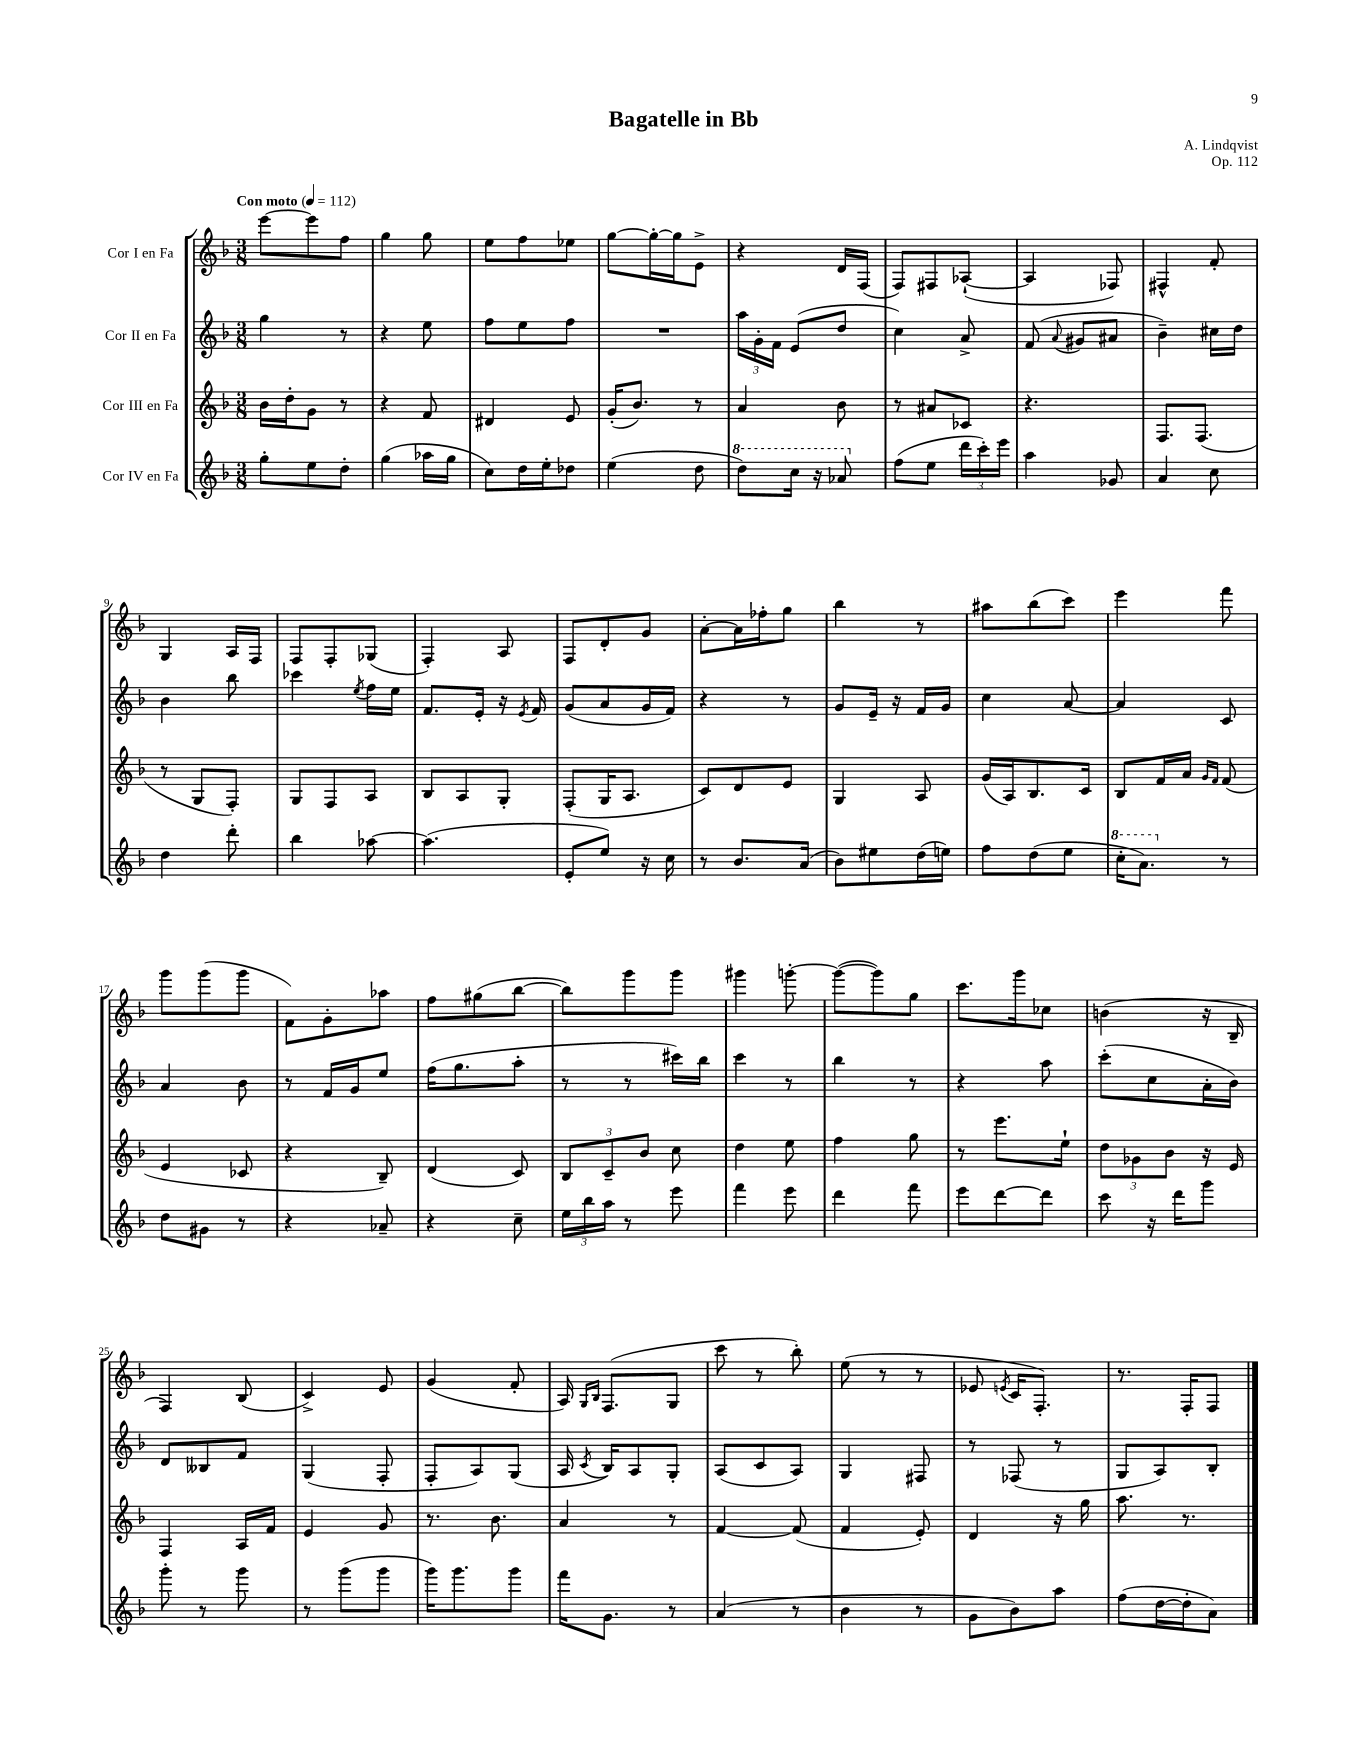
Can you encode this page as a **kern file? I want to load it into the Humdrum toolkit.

**kern	**kern	**kern	**kern
*part4	*part3	*part2	*part1
*staff4	*staff3	*staff2	*staff1
*I"Cor IV en Fa	*I"Cor III en Fa	*I"Cor II en Fa	*I"Cor I en Fa
*clefG2	*clefG2	*clefG2	*clefG2
*k[b-]	*k[b-]	*k[b-]	*k[b-]
*M3/8	*M3/8	*M3/8	*M3/8
*MM112	*MM112	*MM112	*MM112
=1	=1	=1	=1
!	!	!	!LO:TX:a:B:t=Con moto
8gg'\L	16b-\LL	4gg\	[8eee\L
.	16dd'\J	.	.
8ee\	8g\J	.	8eee\]
8dd'\J	8r	8r	8ff\J
=2	=2	=2	=2
(4gg\	4r	4r	4gg\
16aa-X\LL	8f/	8ee\	8gg\
16gg\JJ	.	.	.
=3	=3	=3	=3
8cc\L)	4d#X/	8ff\L	8ee\L
16dd\L	.	8ee\	8ff\
16ee'\J	.	.	.
8dd-X\J	8e/	8ff\J	8ee-X\J
=4	=4	=4	=4
(4ee\	(16g'/KL	4.r	[8gg\L
.	8.b-/J)	.	.
.	.	.	16gg'\L_
.	.	.	16gg\J]
8dd\	8r	.	8e^\J
=5	=5	=5	=5
*8va	*	*	*
8ddd\L)	4a/	24aa\LL	4r
.	.	24g'\	.
.	.	24f\JJ	.
16ccc\Jk	.	(8e/L	.
16r	.	.	.
8aa-X/	8b-\	8dd/J	16d/LL
.	.	.	(16F/JJ
=6	=6	=6	=6
*X8va	*	*	*
(8ff\L	8r	4cc\)	8F/L)
8ee\J	8a#X/L	.	8F#X/
24ddd\LL	8c-X/J	8a^/	([8A-X`/J
24ccc'\)	.	.	.
24eee\JJ	.	.	.
=7	=7	=7	=7
4aa\	4.r	(8f/	4A-/]
.	.	8qqa/	.
.	.	8g#X/L	.
8g-X/	.	8a#X/J	8F-X/)
=8	=8	=8	=8
4a/	8.F/L	4b-~\)	4F#X^^/
.	(8.F/J	.	.
8cc\	.	16cc#X\LL	8f'/
.	.	16dd\JJ	.
!!LO:LB:g=z
=9	=9	=9	=9
4dd\	8r	4b-\	4G/
.	8G/L	.	.
8ddd'\	8F'/J)	8bb-\	16A/LL
.	.	.	16F/JJ
=10	=10	=10	=10
4bb-\	8G/L	4ccc-X\	8F/L
.	8F/	.	8F'/
.	.	8qee/	.
[8aa-X\	8A/J	16ff\LL	(8G-X/J
.	.	16ee\JJ	.
=11	=11	=11	=11
(4.aa-\]	8B-/L	8.f/L	4F'/)
.	8A/	.	.
.	.	16e'/Jk	.
.	8G'/J	16r	8A/
.	.	8qe/	.
.	.	16f/	.
=12	=12	=12	=12
8e'/L	(8F'/L	(8g/L	8F/L
8ee/J)	16G/K	8a/	8d'/
.	8.A/J	.	.
16r	.	16g/L	8g/J
16cc\	.	16f/JJ)	.
=13	=13	=13	=13
8r	8c/L)	4r	[8a'\L
8.b-/L	8d/	.	16a\L]
.	.	.	16ff-X'\J
.	8e/J	8r	8gg\J
(16a/Jk	.	.	.
=14	=14	=14	=14
8b-\L)	4G/	8g/L	4bb-\
8ee#X\	.	16e~/Jk	.
.	.	16r	.
(16dd\L	8A/	16f/LL	8r
16een\JJ)	.	16g/JJ	.
=15	=15	=15	=15
8ff\L	(16g/LL	4cc\	8aa#X\L
.	16A/J)	.	.
(8dd\	8.B-/	.	(8bb-\
8ee\J	.	[8a/	8ccc\J)
.	16c/Jk	.	.
=16	=16	=16	=16
*8va	*	*	*
16ccc'\KL	8B-/L	4a/]	4eee\
8.aa\J)	.	.	.
.	16f/L	.	.
.	16a/JJ	.	.
.	16qqg/LL	.	.
.	16qqf/JJ	.	.
*X8va	*	*	*
8r	(8f/	8c/	8fff\
!!LO:LB:g=z
=17	=17	=17	=17
8dd\L	4e/	4a/	8ggg\L
8g#X\J	.	.	(8ggg\
8r	8c-X/	8b-\	8ggg\J
=18	=18	=18	=18
4r	4r	8r	8f\L)
.	.	16f/LL	8g'\
.	.	16g/J	.
8a-X~/	8B-~/)	8ee/J	8aa-X\J
=19	=19	=19	=19
4r	(4d/	(16ff\KL	8ff\L
.	.	8.gg\	.
.	.	.	(8gg#X\
8cc~\	8c/)	8aa'\J	[8bb-\J
=20	=20	=20	=20
24ee\LL	12B-/L	8r	8bb-\L])
24bb-\	.	.	.
24aa\JJ	12c~/	.	.
8r	.	8r	8ggg\
.	12b-/J	.	.
8eee\	8cc\	16ccc#X\LL)	8ggg\J
.	.	16bb-\JJ	.
=21	=21	=21	=21
4fff\	4dd\	4ccc\	4ggg#X\
8eee\	8ee\	8r	[8gggn'\
=22	=22	=22	=22
4ddd\	4ff\	4bb-\	(8ggg\L_
.	.	.	8ggg\])
8fff\	8gg\	8r	8gg\J
=23	=23	=23	=23
8eee\L	8r	4r	8.ccc\L
[8ddd\	8.eee\L	.	.
.	.	.	16ggg\k
8ddd\J]	.	8aa\	8cc-X\J
.	16ee`\Jk	.	.
=24	=24	=24	=24
8ccc\	12dd\L	(8ccc'\L	(4bn\
.	12g-X\	.	.
16r	.	8cc\	.
.	12b-\J	.	.
16ddd\KL	.	.	.
8ggg\J	16r	16a'\L	16r
.	16e/	16b-\JJ)	16B-~/
!!LO:LB:g=z
=25	=25	=25	=25
8ggg'\	4F/	8d/L	4F/)
8r	.	8B--X/	.
8ggg\	16A/LL	8f/J	(8B-/
.	16f/JJ	.	.
=26	=26	=26	=26
8r	4e/	(4G/	4c^/)
(8ggg\L	.	.	.
8ggg\J	8g/	8F'/	8e/
=27	=27	=27	=27
16ggg\KL)	8.r	8F'/L	(4g/
8.ggg\	.	.	.
.	.	8A/)	.
.	8.b-\	.	.
8ggg\J	.	(8G/J	8f'/
=28	=28	=28	=28
16fff\KL	4a/	16A/	16A/)
.	.	.	16qqG/LL
.	.	8qc/	16qqB-/JJ
8.g\J	.	16B-/KL)	(8.F/L
.	.	8A/	.
8r	8r	8G'/J	8G/J
=29	=29	=29	=29
(4a/	[4f/	(8A/L	8ccc\
.	.	8c/	8r
8r	(8f/]	8A/J)	8bb-'\)
=30	=30	=30	=30
4b-\	4f/	4G/	(8ee\
.	.	.	8r
8r	8e'/)	8F#X/	8r
=31	=31	=31	=31
8g\L	4d/	8r	8e-X/
.	.	.	8qen/
8b-\)	.	(8F-X/	16c/KL
.	.	.	8.F'/J)
8aa\J	16r	8r	.
.	16gg\	.	.
=32	=32	=32	=32
(8ff\L	8.aa\	8G/L	8.r
[16dd\L	.	8A/)	.
16dd'\J]	8.r	.	16F'/KL
8a\J)	.	8B-'/J	8F/J
==	==	==	==
*-	*-	*-	*-
